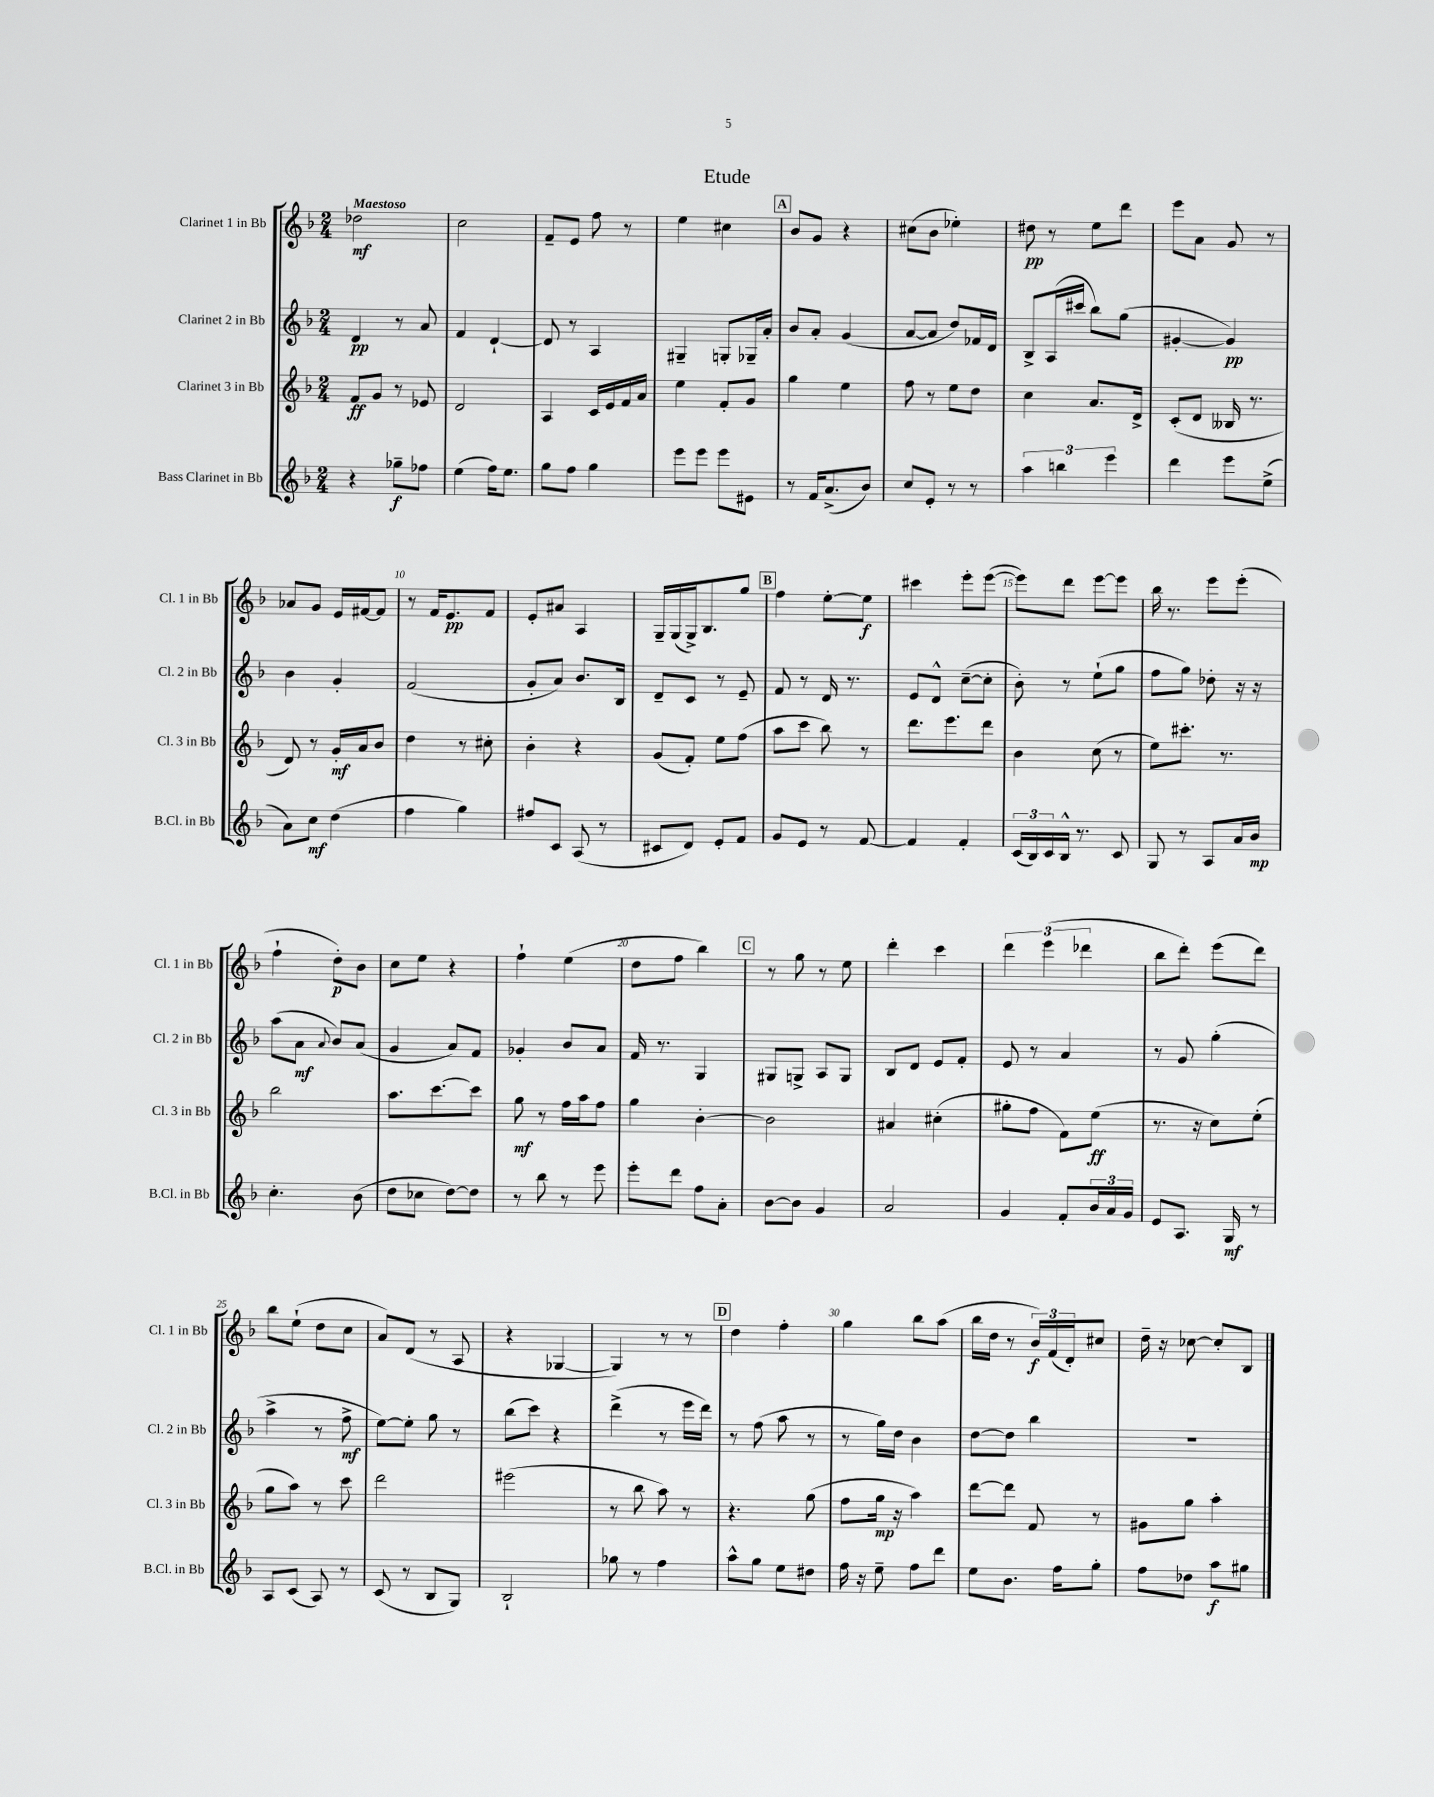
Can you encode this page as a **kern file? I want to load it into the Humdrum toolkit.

**kern	**kern	**kern	**kern
*staff4	*staff3	*staff2	*staff1
*clefG2	*clefG2	*clefG2	*clefG2
*k[b-]	*k[b-]	*k[b-]	*k[b-]
*M2/4	*M2/4	*M2/4	*M2/4
4r	8f/L	4d/	2dd-\
.	8g/J	.	.
8gg-~\L	8r	8r	.
8ff-\J	8e-/	8a/	.
=	=	=	=
(4ee\	2d/	4f/	2cc\
16ff\LK)	.	[4d`/	.
8.ee\J	.	.	.
=	=	=	=
8gg\L	4A/	8d/]	8f~/L
8ff\J	.	8r	8e/J
4gg\	16c/LL	4A/	8ff\
.	16e/	.	.
.	16f/	.	8r
.	16a/JJ	.	.
=	=	=	=
8eee\L	4ee\	4G#~/	4ee\
8eee\J	.	.	.
8eee\L	8f'/L	8G'/L	4cc#\
8e#\J	8g/J	16G-~/L	.
.	.	16a'/JJ	.
=	=	=	=
8r	4gg\	8b-/L	8b-/L
16f/LK	.	8a'/J	8g/J
(8.a^/	.	.	.
.	4ee\	(4g/	4r
8b-/J)	.	.	.
=	=	=	=
8cc/L	8ff\	[8a/L	(8cc#\L
8e'/J	8r	8a/]J	8b-\J
8r	8ee\L	8dd/L)	4ee-'\)
8r	8dd\J	16f-/L	.
.	.	16d/JJ	.
=	=	=	=
6aa\	4cc\	8B-^/L	8dd#\
.	.	(16A/L	8r
6bb\	.	.	.
.	.	16ccc#/JJ	.
.	8.a/L	8bb-\L)	8ee\L
6eee\	.	.	.
.	.	(8gg\J	8ddd\J
.	16d^/Jk	.	.
=	=	=	=
4ddd\	(8c'/L	[4g#'/	8eee\L
.	8d/J	.	8a\J
8eee\L	16B--/	4g#/])	8g/
.	8.r	.	.
(8ee^\J	.	.	8r
=	=	=	=
8a\L)	8d/)	4b-\	8a-/L
8cc\J	8r	.	8g/J
(4dd\	16g'/LL	4g'/	16e/LL
.	16a/J	.	[16f#/J
.	8b-/J	.	8f#/]J
=	=	=	=
4ff\	4dd\	(2f/	8r
.	.	.	16f/LK
.	.	.	8.e/
4gg\)	8r	.	.
.	8cc#'\	.	8f/J
=	=	=	=
8ff#/L	4b-'\	8g'/L	8e'/L
8c/J	.	8a/J)	8a#/J
(8A/	4r	8.b-/L	4A/
8r	.	.	.
.	.	16B-/Jk	.
=	=	=	=
8c#/L	(8g/L	8d~/L	16G~/LL
.	.	.	(16G/
8d/J)	8f'/J)	8c/J	16G^/J)
.	.	.	8.B-/
8e'/L	8ee\L	8r	.
8f/J	(8ff\J	8e~/	8gg/J
=	=	=	=
8g/L	8aa\L	8f/	4ff\
8e/J	8ccc\J	8r	.
8r	8bb-\)	16d/	[8ee'\L
.	.	8.r	.
[8f/	8r	.	8ee\]J
=	=	=	=
4f/]	8.ddd\L	8e/L	4ccc#\
.	.	8d^^/J	.
.	8.eee\	.	.
4f'/	.	([8cc~\L	8eee'\L
.	8ddd\J	8cc'\]J	([8eee\J
=	=	=	=
(24c/LL	4b-\	8b-'\)	8eee\]L)
24B-/)	.	.	.
24c/	.	.	.
16B-^^/JJ	.	8r	8ddd\J
8.r	.	.	.
.	(8cc\	(8ee`\L	[8eee\L
8c/	8r	8gg\J	8eee\]J
=	=	=	=
8G/	8ee\L)	8ff\L	16bb-\
.	.	.	8.r
8r	8.ccc#'\J	8gg\J)	.
8A/L	.	8dd-'\	8eee\L
.	8.r	.	.
16a/L	.	16r	(8eee'\J
16b-/JJ	.	16r	.
=	=	=	=
4.cc'\	2bb-\	(8aa\L	4ff`\
.	.	8a\J	.
.	.	8qqa/	.
.	.	8b-/L)	8dd'\L)
(8b-\	.	(8a/J	8b-\J
=	=	=	=
8dd\L	8.aa\L	4g/	8cc\L
8cc-\J	.	.	8ee\J
.	[8.ccc\	.	.
[8dd\L)	.	8a/L)	4r
8dd\]J	8ccc\]J	8f/J	.
=	=	=	=
8r	8gg\	4g-'/	4ff`\
8bb-\	8r	.	.
8r	16ff\LL	8b-/L	(4ee\
.	16aa\J	.	.
8eee\	8ff\J	8a/J	.
=	=	=	=
8eee'\L	4gg\	16f/	8dd\L
.	.	8.r	.
8ddd\J	.	.	8ff\J
8ff\L	[4b-'\	4G/	4bb-\)
8a'\J	.	.	.
=	=	=	=
[8b-\L	2b-\]	8G#/L	8r
8b-\]J	.	8G^/J	8gg\
4g/	.	8A/L	8r
.	.	8G/J	8ee\
=	=	=	=
2a/	4a#/	8B-/L	4ddd'\
.	.	8d/J	.
.	(4cc#'\	8e/L	4ccc\
.	.	8f'/J	.
=	=	=	=
4g/	8gg#'\L	8e/	6ddd\
.	8ff\J	8r	.
.	.	.	(6eee\
8f'/L	8f\L)	4a/	.
.	.	.	6ddd-\
24b-/L	(8ee\J	.	.
24a/	.	.	.
24g/JJ	.	.	.
=	=	=	=
8e/L	8.r	8r	8bb-\L
8.A/J	.	8g/	8ddd'\J)
.	16r	.	.
.	8cc\L)	(4gg'\	(8eee\L
16G/	.	.	.
8r	(8ee'\J	.	8ddd\J)
=	=	=	=
8A/L	8gg\L	4aa^\	8bb-\L
(8c/J	8aa\J)	.	(8ee`\J
8A/)	8r	8r	8dd\L
8r	8ccc\	8ff^\	8cc\J
=	=	=	=
(8c/	2ddd\	[8ee\L)	8a/L)
8r	.	8ee'\]J	(8d/J
8B-/L	.	8gg\	8r
8G/J)	.	8r	8A/
=	=	=	=
2B-`/	(2eee#\	(8bb-\L	4r
.	.	8ccc\J)	.
.	.	4r	[4G-/
=	=	=	=
8gg-\	8r	(4ddd^\	4G-/])
8r	8bb-\	.	.
4ff\	8aa\)	8r	8r
.	8r	16eee\LL	8r
.	.	16ddd\JJ)	.
=	=	=	=
8aa^^\L	4.r	8r	4dd\
8gg\J	.	(8ff\	.
8ee\L	.	8aa\	4ff'\
8dd#\J	(8gg\	8r	.
=	=	=	=
16ff\	8ff\L	8r	4gg\
16r	.	.	.
8ee~\	16gg\Jk	16gg\LL)	.
.	16r	16dd\JJ	.
8ff\L	4aa\)	4b-\	8bb-\L
8ddd\J	.	.	(8aa\J
=	=	=	=
8ee\L	[8ddd\L	[8dd\L	16bb-\LL
.	.	.	16dd\JJ
8.b-\J	8ddd\]J	8dd\]J	8r
.	8f/	4bb-\	24b-/LL)
.	.	.	(24f/
16ff\LK	.	.	.
.	.	.	24d'/J)
8gg'\J	8r	.	8cc#/J
=	=	=	=
8ff\L	8g#\L	2r	16dd~\
.	.	.	16r
8dd-\J	8gg\J	.	[8cc-\
8aa\L	4aa'\	.	8cc-'/]L
8gg#\J	.	.	8B-/J
==	==	==	==
*-	*-	*-	*-
